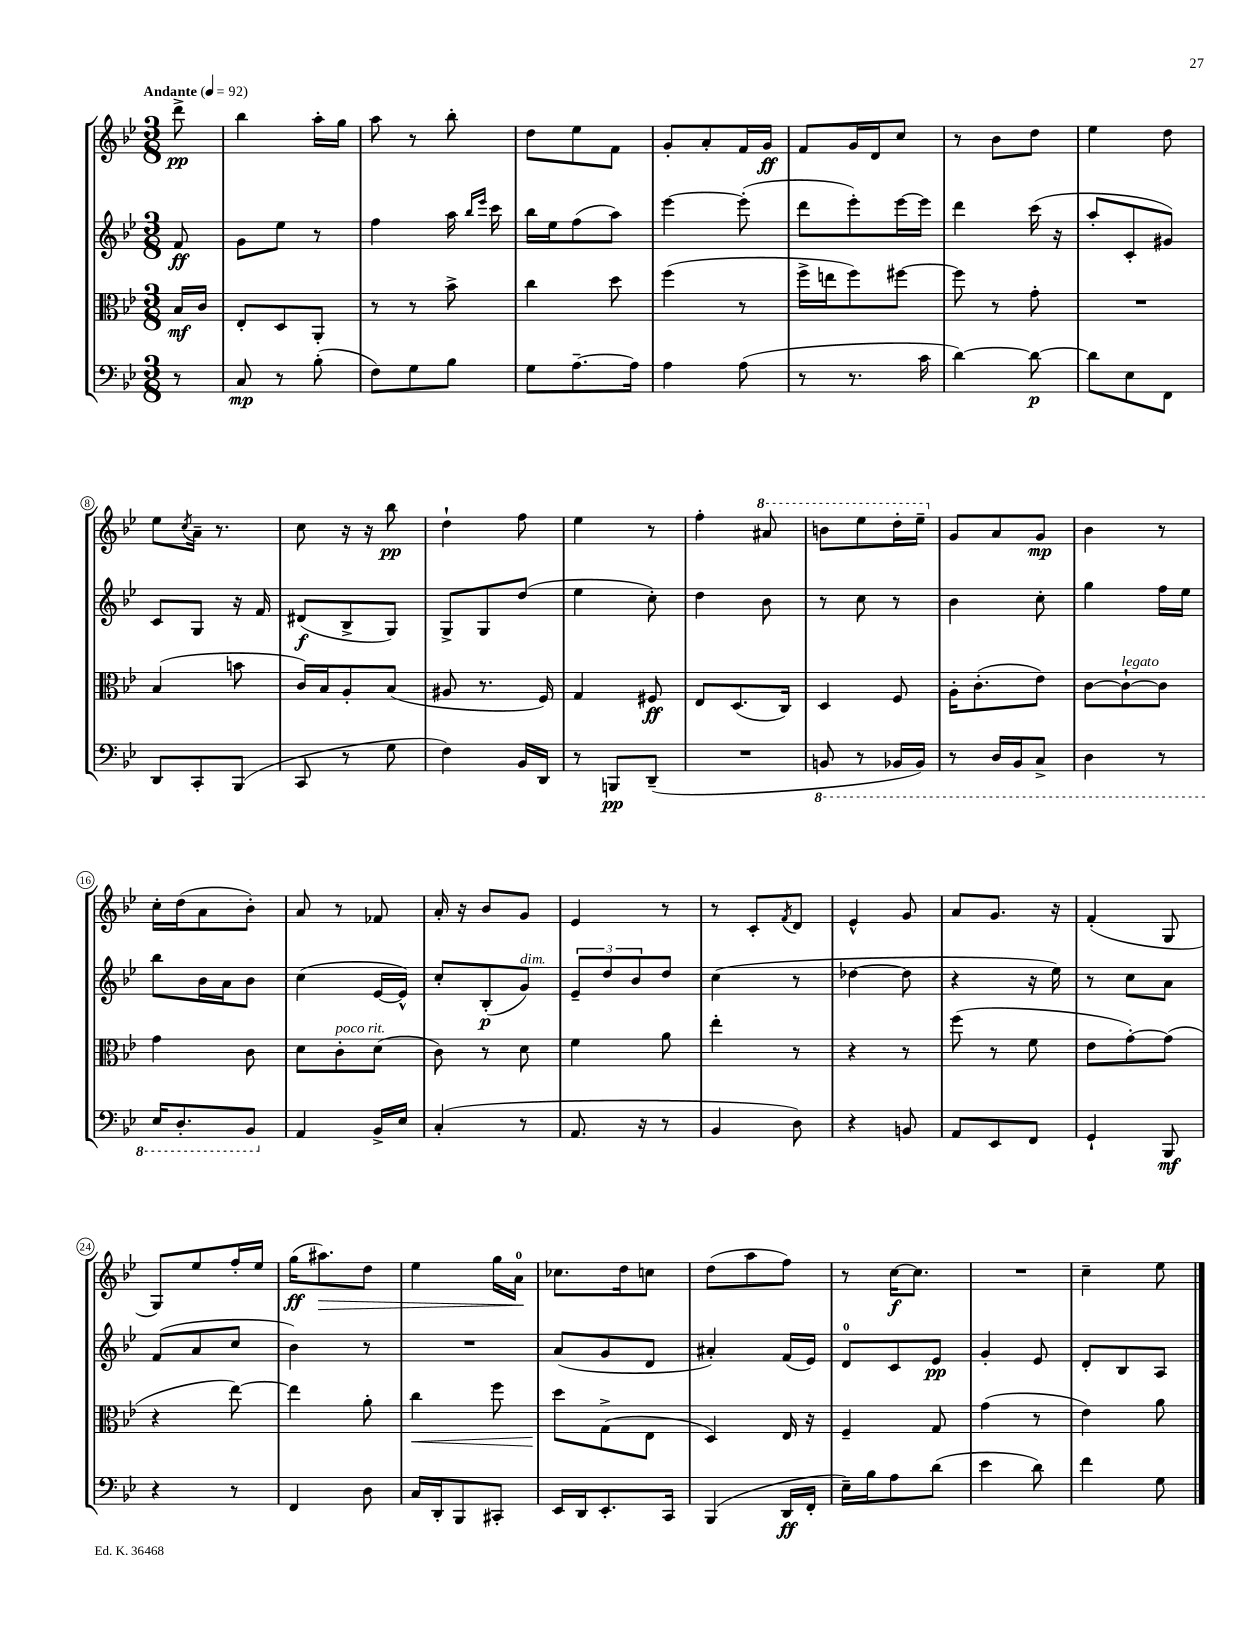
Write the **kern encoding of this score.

**kern	**kern	**kern	**kern
*staff4	*staff3	*staff2	*staff1
*clefF4	*clefC3	*clefG2	*clefG2
*k[b-e-]	*k[b-e-]	*k[b-e-]	*k[b-e-]
*M3/8	*M3/8	*M3/8	*M3/8
*MM92	*MM92	*MM92	*MM92
8r	16B-/LL	8f/	8ddd^\
.	16c/JJ	.	.
=	=	=	=
8C/	8E-'/L	8g\L	4bb-\
8r	8D/	8ee-\J	.
(8B-'\	8AA'/J	8r	16aa'\LL
.	.	.	16gg\JJ
=	=	=	=
8F\L)	8r	4ff\	8aa\
8G\	8r	.	8r
8B-\J	8b-^\	16aa\	8bb-'\
.	.	16qqbb-/LL	.
.	.	16qqeee-/JJ	.
.	.	16ccc\	.
=	=	=	=
8G\L	4cc\	16bb-\LL	8dd\L
.	.	16ee-\J	.
[8.A~\	.	(8ff\	8ee-\
.	8dd\	8aa\J)	8f\J
16A\]Jk	.	.	.
=	=	=	=
4A\	(4ff\	[4eee-\	8g'/L
.	.	.	8a'/
(8A\	8r	(8eee-'\]	16f/L
.	.	.	16g/JJ
=	=	=	=
8r	16ff^\LL	8ddd\L	8f/L
.	16ee\J	.	.
8.r	8ff\)	8eee-'\)	16g/L
.	.	.	16d/J
.	[8ff#\J	[16eee-\L	8cc/J
16c\	.	16eee-\]JJ	.
=	=	=	=
[4d\)	8ff#\]	4ddd\	8r
.	8r	.	8b-\L
8d\_	8g'\	(16ccc\	8dd\J
.	.	16r	.
=	=	=	=
8d\]L	4.r	8aa'/L	4ee-\
8E-\	.	8c'/	.
8FF\J	.	8g#/J)	8dd\
=	=	=	=
8DD/L	(4B-/	8c/L	8ee-\L
.	.	.	8qcc/
8CC'/	.	8G/J	16a~\Jk
.	.	.	8.r
(8BBB-/J	8b\	16r	.
.	.	16f/	.
=	=	=	=
8CC/	16c/LL)	(8d#/L	8cc\
.	16B-/J	.	.
8r	8A'/	8B-^/	16r
.	.	.	16r
8G\	(8B-/J	8G/J)	8bb-\
=	=	=	=
4F\)	8A#/	8G^/L	4dd`\
.	8.r	8G/	.
16BB-/LL	.	(8dd/J	8ff\
16DD/JJ	16F/)	.	.
=	=	=	=
8r	4G/	4ee-\	4ee-\
8BBB/L	.	.	.
(8DD~/J	8F#/	8cc'\)	8r
=	=	=	=
4.r	8E-/L	4dd\	4ff'\
.	(8.D/	.	.
.	.	8b-\	8aa#/
.	16C/Jk)	.	.
=	=	=	=
8BBB/	4D/	8r	8bb\L
8r	.	8cc\	8eee-\
16BBB-/LL	8F/	8r	16ddd'\L
16BBB-/JJ)	.	.	16eee-~\JJ
=	=	=	=
8r	16A'\LK	4b-\	8g/L
.	(8.c'\	.	.
16DD/LL	.	.	8a/
16BBB-/J	.	.	.
8CC^/J	8e-\J)	8cc'\	8g/J
=	=	=	=
4DD\	[8c\L	4gg\	4b-\
.	8c`\_	.	.
8r	8c\]J	16ff\LL	8r
.	.	16ee-\JJ	.
=	=	=	=
16EE-/LK	4g\	8bb-\L	16cc'\LL
8.DD'/	.	.	(16dd\J
.	.	16b-\L	8a\
.	.	16a\J	.
8BBB-/J	8c\	8b-\J	8b-'\J)
=	=	=	=
4AA/	8d\L	(4cc\	8a/
.	8c'\	.	8r
16BB-^/LL	(8d\J	[16e-/LL	8f-/
16E-/JJ	.	16e-^^/]JJ)	.
=	=	=	=
(4C'/	8c\)	8cc'/L	16a'/
.	.	.	16r
.	8r	(8B-'/	8b-/L
8r	8d\	8g/J)	8g/J
=	=	=	=
8.AA/	4f\	12e-~/L	4e-/
.	.	12dd/	.
.	.	12b-/	.
16r	.	.	.
8r	8a\	8dd/J	8r
=	=	=	=
4BB-/	4ee-'\	(4cc\	8r
.	.	.	8c'/L
.	.	.	8qf/
8D\)	8r	8r	8d/J
=	=	=	=
4r	4r	[4dd-\	4e-^^/
8BB/	8r	8dd-\]	8g/
=	=	=	=
8AA/L	(8ff\	4r	8a/L
8EE-/	8r	.	8.g/J
8FF/J	8f\	16r	.
.	.	16ee-\)	16r
=	=	=	=
4GG`/	8e-\L	8r	(4f'/
.	[8g'\)	8cc\L	.
8BBB-/	(8g\]J	8a\J	8G/
=	=	=	=
4r	4r	(8f/L	8G/L)
.	.	8a/	8ee-/
8r	[8ee-\)	8cc/J	16ff'/L
.	.	.	16ee-/JJ
=	=	=	=
4FF/	4ee-\]	4b-\)	(16gg\LK
.	.	.	8.aa#\)
8D\	8a'\	8r	8dd\J
=	=	=	=
16C/LL	4cc\	4.r	4ee-\
16DD'/J	.	.	.
8BBB-/	.	.	.
8CC#'/J	8ff\	.	16gg\LL
.	.	.	16a\JJ
=	=	=	=
16EE-/LL	8dd\L	(8a/L	8.cc-\L
16DD/J	.	.	.
8.EE-'/	(8G^\	8g/	.
.	.	.	16dd\k
.	8E-\J	8d/J	8cc\J
16CC/Jk	.	.	.
=	=	=	=
(4BBB-/	4D/)	4a#'/)	(8dd\L
.	.	.	8aa\
16DD/LL	16E-/	(16f/LL	8ff\J)
16FF'/JJ	16r	16e-/JJ)	.
=	=	=	=
16E-~\LL)	4F~/	8d/L	8r
16B-\J	.	.	.
8A\	.	8c/	[16cc\LK
.	.	.	8.cc\]J
(8d\J	8G/	8e-/J	.
=	=	=	=
4e-\	(4g\	4g'/	4.r
8d\)	8r	8e-/	.
=	=	=	=
4f\	4e-\)	8d'/L	4cc~\
.	.	8B-/	.
8G\	8a\	8A/J	8ee-\
==	==	==	==
*-	*-	*-	*-
